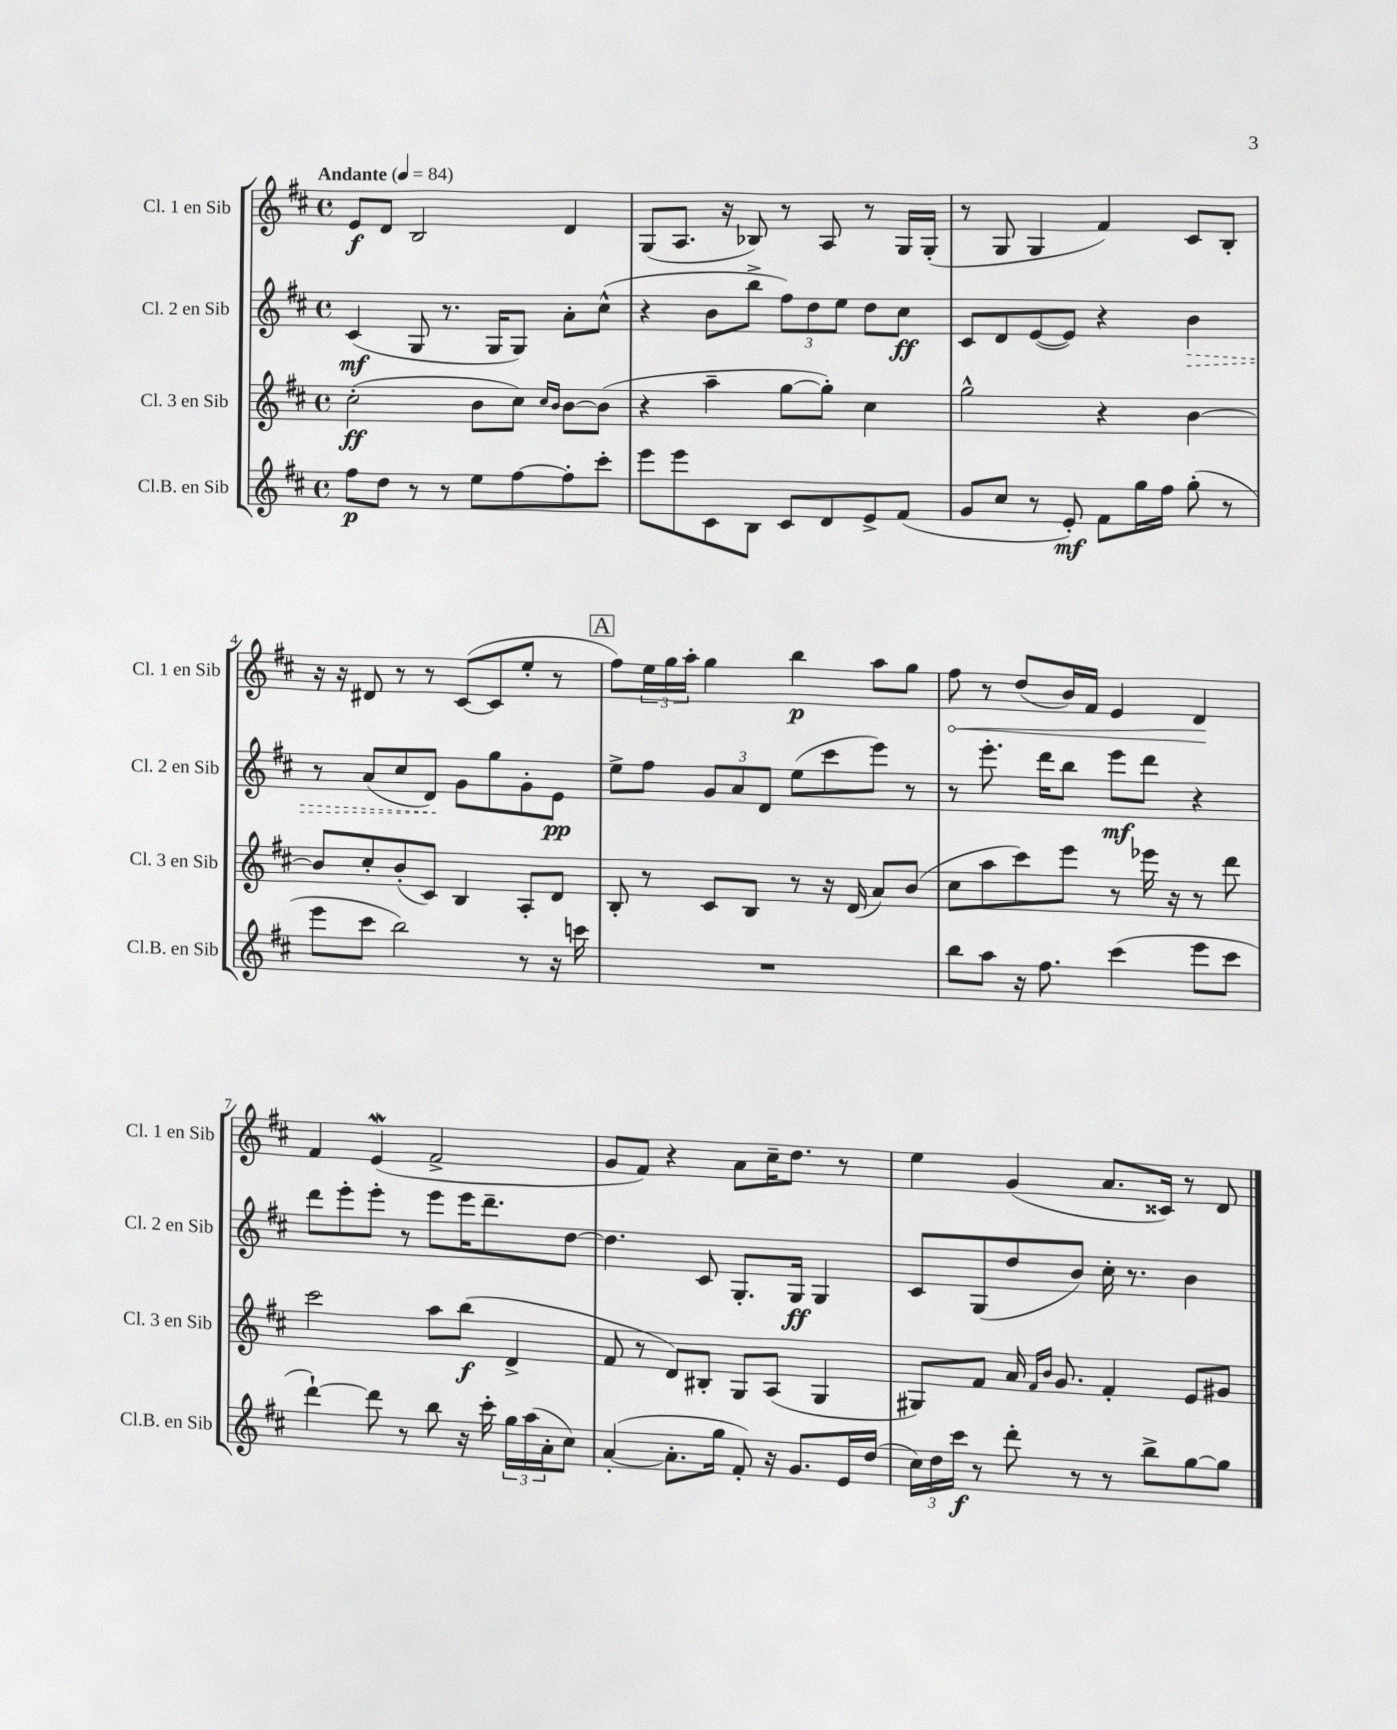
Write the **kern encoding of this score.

**kern	**dynam	**kern	**dynam	**kern	**dynam	**kern	**dynam
*part4	*part4	*part3	*part3	*part2	*part2	*part1	*part1
*staff4	*staff4	*staff3	*staff3	*staff2	*staff2	*staff1	*staff1
*I"Cl.B. en Sib	*	*I"Cl. 3 en Sib	*	*I"Cl. 2 en Sib	*	*I"Cl. 1 en Sib	*
*I'Cl.B. en Sib	*	*I'Cl. 3 en Sib	*	*I'Cl. 2 en Sib	*	*I'Cl. 1 en Sib	*
*clefG2	*	*clefG2	*	*clefG2	*	*clefG2	*
*k[f#c#]	*	*k[f#c#]	*	*k[f#c#]	*	*k[f#c#]	*
*M4/4	*	*M4/4	*	*M4/4	*	*M4/4	*
*met(c)	*	*met(c)	*	*met(c)	*	*met(c)	*
*MM84	*	*MM84	*	*MM84	*	*MM84	*
=1	=1	=1	=1	=1	=1	=1	=1
!	!	!	!	!	!	!LO:TX:a:B:t=Andante	!
8ff#\L	p	(2cc#'\	ff	(4c#/	mf	8e/L	f
8dd\J	.	.	.	.	.	8d/J	.
8r	.	.	.	8G/	.	2B/	.
8r	.	.	.	8.r	.	.	.
8ee\L	.	8b\L	.	.	.	.	.
.	.	.	.	16G/KL	.	.	.
[8ff#\	.	8cc#\J)	.	8G/J)	.	.	.
.	.	16qqcc#/LL	.	.	.	.	.
.	.	16qqb/JJ	.	.	.	.	.
8ff#'\]	.	[8b\L	.	8a'\L	.	4d/	.
8ccc#'\J	.	(8b\J]	.	(8cc#^^\J	.	.	.
=2	=2	=2	=2	=2	=2	=2	=2
8eee\L	.	4r	.	4r	.	(8G/L	.
8eee\	.	.	.	.	.	8.A/J	.
8c#\	.	4aa~\	.	8b\L	.	.	.
.	.	.	.	.	.	16r	.
8B\J	.	.	.	8bb^\J	.	8B-X/)	.
8c#/L	.	[8gg\L	.	12ff#\L)	.	8r	.
.	.	.	.	12dd\	.	.	.
8d/	.	8gg'\J])	.	.	.	8A/	.
.	.	.	.	12ee\J	.	.	.
8e^/	.	4cc#\	.	8dd\L	.	8r	.
(8f#/J	.	.	.	8cc#\J	ff	16G/LL	.
.	.	.	.	.	.	(16G'/JJ	.
=3	=3	=3	=3	=3	=3	=3	=3
8g/L	.	2gg^^\	.	8c#/L	.	8r	.
8cc#/J	.	.	.	8d/	.	8G/	.
8r	.	.	.	([8e/	.	4G/	.
8e'/)	mf	.	.	8e/J])	.	.	.
8f#\L	.	4r	.	4r	.	4f#/)	.
16gg\L	.	.	.	.	.	.	.
16ff#\JJ	.	.	.	.	.	.	.
!	!	!	!	!	!LO:HP:b	!	!
(8gg'\	.	[4b\	.	4b\	>	8c#/L	.
8r	.	.	.	.	.	8B'/J	.
!!LO:LB:g=z
=4	=4	=4	=4	=4	=4	=4	=4
8eee\L	.	8b/L]	.	8r	.	16r	.
.	.	.	.	.	.	16r	.
8ccc#\J	.	8cc#'/	.	(8a/L	.	8d#X/	.
2bb\)	.	(8b'/	.	8cc#/	.	8r	.
.	.	8c#/J)	.	8d/J)	.	8r	.
.	.	4B/	.	8g\L	]	([8c#/L	.
.	.	.	.	8gg\	.	8c#/]	.
8r	.	8A'/L	.	8g'\	.	8ee'/J	.
16r	.	8d/J	.	8e\J	pp	8r	.
16cccn\	.	.	.	.	.	.	.
!!LO:REH:place=s1:t=A
=5	=5	=5	=5	=5	=5	=5	=5
1r	.	8B'/	.	8ee^\L	.	8ff#\L)	.
.	.	8r	.	8ff#\J	.	24ee\L	.
.	.	.	.	.	.	24gg\	.
.	.	.	.	.	.	24aa'\JJ	.
.	.	8c#/L	.	12g/L	.	4gg\	.
.	.	.	.	12a/	.	.	.
.	.	8B/J	.	.	.	.	.
.	.	.	.	12d/J	.	.	.
.	.	8r	.	(8ee\L	.	4bb\	p
.	.	16r	.	8ccc#\	.	.	.
.	.	(16d/	.	.	.	.	.
.	.	8a/L)	.	8eee\J)	.	8aa\L	.
.	.	(8b/J	.	8r	.	8gg\J	.
=6	=6	=6	=6	=6	=6	=6	=6
!	!	!	!	!	!	!	!LO:HP:b
8bb\L	.	8cc#\L	.	8r	.	8ff#\	<
8aa\J	.	8aa\	.	8.eee'\	.	8r	.
16r	.	8ccc#\)	.	.	.	(8dd/L	.
8.ff#\	.	.	.	16ddd\KL	.	.	.
.	.	8eee\J	.	8bb\J	.	16b/L)	.
.	.	.	.	.	.	16f#/JJ	.
(4ccc#\	.	8r	.	8eee\L	mf	4e/	.
.	.	16eee-X\	.	8ddd\J	.	.	.
.	.	16r	.	.	.	.	.
8eee\L	.	8r	.	4r	.	4d/	.
8ccc#\J	.	8ddd\	.	.	.	.	.
.	.	.	.	.	.	.	[
!!LO:LB:g=z
=7	=7	=7	=7	=7	=7	=7	=7
[4ddd`\)	.	2ccc#\	.	8ddd\L	.	4f#/	.
.	.	.	.	8eee'\	.	.	.
8ddd\]	.	.	.	8eee'\J	.	(4eW/	.
8r	.	.	.	8r	.	.	.
8bb\	.	8aa\L	.	8eee\L	.	2f#^/	.
16r	.	(8bb\J	f	16eee\K	.	.	.
16ccc#'\	.	.	.	8.ddd~\	.	.	.
24gg\LL	.	4d^/	.	.	.	.	.
(24aa\	.	.	.	.	.	.	.
24a'\J	.	.	.	.	.	.	.
8cc#\J)	.	.	.	[8dd\J	.	.	.
=8	=8	=8	=8	=8	=8	=8	=8
([4a'/	.	8f#/	.	4.dd\]	.	8g/L	.
.	.	8r	.	.	.	8f#/J)	.
8.a'\L]	.	8d/L)	.	.	.	4r	.
.	.	8B#X'/J	.	8c#/	.	.	.
16gg\Jk	.	.	.	.	.	.	.
8f#'/)	.	8G/L	.	8.G'/L	.	8a\L	.
16r	.	(8A/J	.	.	.	16cc#~\K	.
8.g/L	.	.	.	16G/Jk	ff	8.dd\J	.
.	.	4G/	.	4G/	.	.	.
16e/L	.	.	.	.	.	8r	.
(16dd/JJ	.	.	.	.	.	.	.
=9	=9	=9	=9	=9	=9	=9	=9
24cc#\LL)	.	8G#X/L)	.	8c#/L	.	4ee\	.
24dd\	.	.	.	.	.	.	.
24ccc#\JJ	f	.	.	.	.	.	.
8r	.	8f#/J	.	(8G/	.	.	.
8ddd'\	.	16a/	.	8dd/	.	(4g/	.
.	.	16qqf#/LL	.	.	.	.	.
.	.	16qqb/JJ	.	.	.	.	.
.	.	8.g/	.	.	.	.	.
8r	.	.	.	8b/J)	.	.	.
8r	.	4f#'/	.	16cc#'\	.	8.a/L	.
.	.	.	.	8.r	.	.	.
8bb^\L	.	.	.	.	.	.	.
.	.	.	.	.	.	16c##X/Jk)	.
[8gg\	.	8e/L	.	4b\	.	8r	.
8gg\J]	.	8g#X/J	.	.	.	8d/	.
==	==	==	==	==	==	==	==
*-	*-	*-	*-	*-	*-	*-	*-
